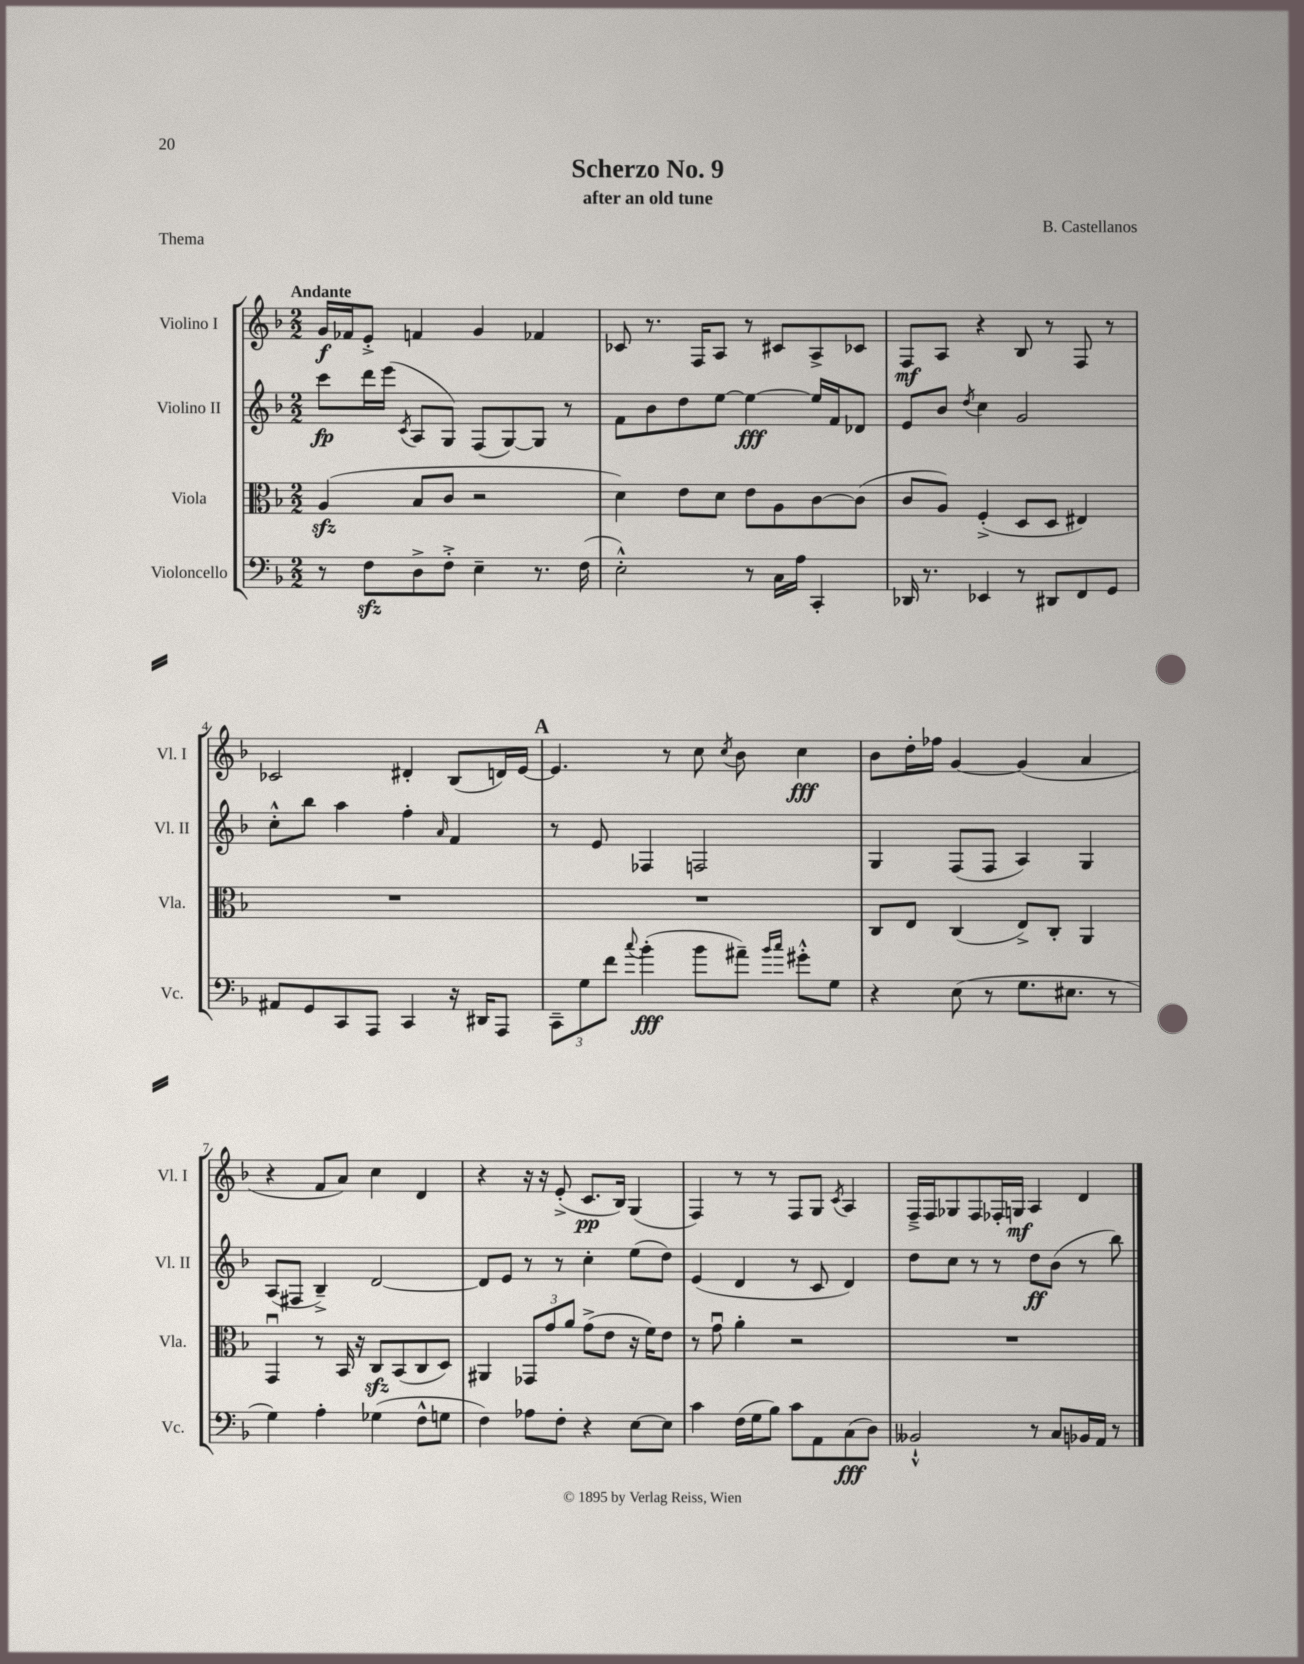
\header { title = "Scherzo No. 9" composer = "B. Castellanos" subtitle = "after an old tune" piece = "Thema" }
<<
\new StaffGroup <<
\new Staff = "s0" \with { instrumentName = "Violino I" shortInstrumentName = "Vl. I" } {
    \clef treble \key f \major \numericTimeSignature \time 2/2 \tempo "Andante"
    \autoBeamOff g'16[\f fes'16 e'8]-.-> f'4 g'4 fes'4 |
    ces'8 r8. f16[ a8] r8 cis'8[ a8-> ces'8] |
    f8[\mf a8] r4 bes8 r8 f8 r8 |
    ces'2 dis'4-. bes8[( d'16) e'16]~ |
    \mark \markup { \bold "A" } e'4. r8 c''8 \acciaccatura { c''8 } bes'8 c''4\fff |
    bes'8[ d''16-. fes''16] g'4~ g'4( a'4 |
    r4 f'8[ a'8]) c''4 d'4 |
    r4 r16 r16 e'8-.->( c'8.[\pp bes16]) g4( |
    f4) r8 r8 f8[ g8] \acciaccatura { c'8 } a4 |
    f16[---> f16 ges8 f8 fes16-. g16]\mf a4 d'4 \bar "|." |
}
\new Staff = "s1" \with { instrumentName = "Violino II" shortInstrumentName = "Vl. II" } {
    \clef treble \key f \major \numericTimeSignature \time 2/2
    \autoBeamOff c'''8[\fp d'''16 e'''16]( \acciaccatura { c'8 } a8[ g8]) f8[( g8~) g8] r8 |
    f'8[ bes'8 d''8 e''8]~ e''4~\fff e''16[ f'16 des'8] |
    e'8[ bes'8] \acciaccatura { d''8 } c''4 g'2 |
    c''8[-.-^ bes''8] a''4 f''4-. \grace { a'16 } f'4 |
    \mark \markup { \bold "A" } r8 e'8 fes4 f2 |
    g4 f8[( f8] a4) g4 |
    a8[( fis8] bes4--->) d'2~ |
    d'8[ e'8] r8 r8 c''4-. e''8[( d''8]) |
    e'4( d'4 r8 c'8 d'4) |
    d''8[ c''8] r8 r8 d''8[\ff bes'8]( r8 bes''8) \bar "|." |
}
\new Staff = "s2" \with { instrumentName = "Viola" shortInstrumentName = "Vla." } {
    \clef alto \key f \major \numericTimeSignature \time 2/2
    \autoBeamOff a4\sfz( bes8[ c'8] r2 |
    d'4) e'8[ d'8] e'8[ a8 c'8~ c'8]( |
    c'8[ a8]) f4-.->( d8[ d8] eis4) |
    R1 |
    \mark \markup { \bold "A" } R1 |
    c8[ e8] c4( e8[->) c8]-. a,4 |
    g,4\downbow r8 bes,16 r16 c8[\sfz bes,8( c8 d8]) |
    ais,4 \tuplet 3/2 { ges,8[ g'8 a'8] } g'8[->( e'8] r16 f'16[) e'8] |
    r8 g'8\downbow a'4-. r2 |
    R1 \bar "|." |
}
\new Staff = "s3" \with { instrumentName = "Violoncello" shortInstrumentName = "Vc." } {
    \clef bass \key f \major \numericTimeSignature \time 2/2
    \autoBeamOff r8 f8[\sfz d8-> f8]-.-> e4-- r8. f16( |
    e2-.-^) r8 c16[ a16] c,4-. |
    des,16 r8. ees,4 r8 dis,8[ f,8 g,8] |
    ais,8[ g,8 c,8 a,,8] c,4 r16 dis,16[ a,,8] |
    \mark \markup { \bold "A" } \tuplet 3/2 { c,8[-- g8 f'8] } \appoggiatura { c''8 } bes'4-.\fff( bes'8[ ais'8]--) \grace { bes'16[ c''16] } gis'8[-.-^ g8] |
    r4 e8( r8 g8.[ eis8.] r8 |
    g4) a4-. ges4( f8[-^ g8] |
    f4) aes8[ f8]-. r4 e8[~ e8] |
    c'4 f16[( g16 bes8]) c'8[ a,8 c8\fff( d8]) |
    beses,2-!-^ r8 c8[ bes,16 a,16] r8 \bar "|." |
}
>>
>>
